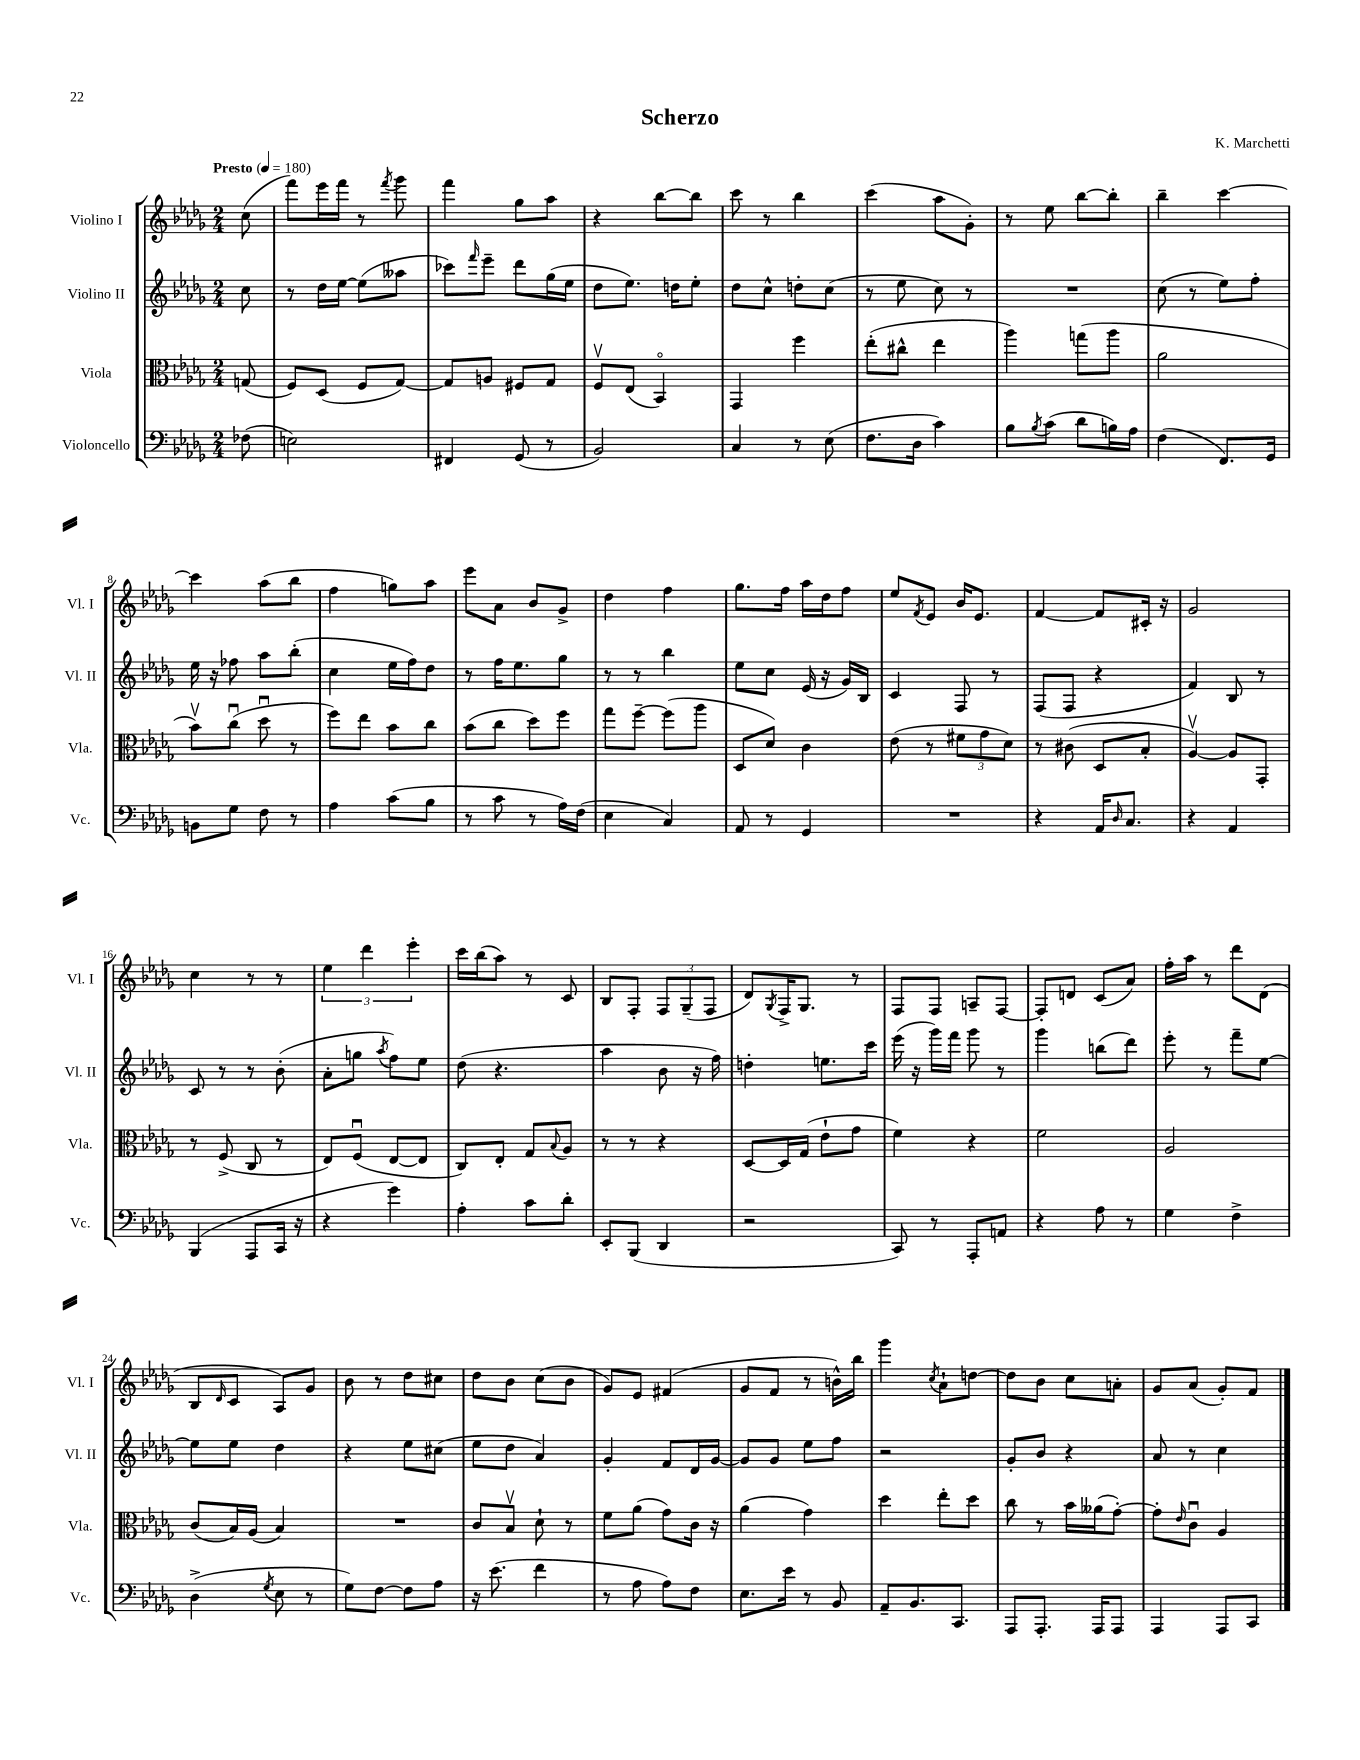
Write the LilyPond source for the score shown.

\header { title = "Scherzo" composer = "K. Marchetti" }
<<
\new StaffGroup <<
\new Staff = "s0" \with { instrumentName = "Violino I" shortInstrumentName = "Vl. I" } {
    \clef treble \key des \major \numericTimeSignature \time 2/4 \partial 8 \tempo "Presto" 4 = 180
    c''8( |
    f'''8) ees'''16 f'''16 r8 \acciaccatura { f'''8 } ges'''8 |
    f'''4 ges''8 aes''8 |
    r4 bes''8~ bes''8 |
    c'''8 r8 bes''4 |
    c'''4( aes''8 ges'8-.) |
    r8 ees''8 bes''8~ bes''8-. |
    bes''4-- c'''4~ |
    c'''4 aes''8( bes''8 |
    f''4 g''8) aes''8 |
    ees'''8 aes'8 bes'8 ges'8-> |
    des''4 f''4 |
    ges''8. f''16 aes''16 des''16 f''8 |
    ees''8 \acciaccatura { f'8 } ees'8 bes'16 ees'8. |
    f'4~ f'8 cis'16-. r16 |
    ges'2 |
    c''4 r8 r8 |
    \tuplet 3/2 { ees''4 des'''4 ees'''4-. } |
    c'''16 bes''16( aes''8) r8 c'8 |
    bes8 f8-. \tuplet 3/2 { f8 ges8--( f8 } |
    des'8) \acciaccatura { ges8 } f16-> ges8. r8 |
    f8 f8 a8-- f8~ |
    f8-. d'8 c'8( aes'8) |
    f''16-. aes''16 r8 des'''8 des'8( |
    bes8 \grace { des'16 } c'8 aes8) ges'8 |
    bes'8 r8 des''8 cis''8 |
    des''8 bes'8 c''8( bes'8 |
    ges'8) ees'8 fis'4( |
    ges'8 f'8 r8 b'16-^) bes''16 |
    ges'''4 \acciaccatura { c''8 } aes'8-! d''8~ |
    d''8 bes'8 c''8 a'8-. |
    ges'8 aes'8( ges'8-.) f'8 \bar "|." |
}
\new Staff = "s1" \with { instrumentName = "Violino II" shortInstrumentName = "Vl. II" } {
    \clef treble \key des \major \numericTimeSignature \time 2/4 \partial 8
    c''8 |
    r8 des''16 ees''16~ ees''8( aeses''8 |
    ces'''8) \grace { f'''16 } ees'''8-- des'''8 ges''16( ees''16 |
    des''8 ees''8.) d''16 ees''8-. |
    des''8 c''8-^ d''8-. c''8( |
    r8 ees''8 c''8) r8 |
    R2 |
    c''8( r8 ees''8) f''8-. |
    ees''16 r16 fes''8 aes''8 bes''8-.( |
    c''4 ees''16 f''16) des''8 |
    r8 f''16 ees''8. ges''8 |
    r8 r8 bes''4 |
    ees''8 c''8 ees'16( r16 ges'16) bes16 |
    c'4 f8 r8 |
    f8( f8 r4 |
    f'4) bes8 r8 |
    c'8 r8 r8 bes'8-.( |
    aes'8-. g''8 \acciaccatura { aes''8 } f''8) ees''8 |
    des''8( r4. |
    aes''4 bes'8 r16 f''16) |
    d''4-. e''8. c'''16 |
    ees'''16( r16 ges'''16) f'''16 ges'''8 r8 |
    ges'''4 b''8( des'''8) |
    ees'''8-. r8 f'''8-- ees''8~ |
    ees''8 ees''8 des''4 |
    r4 ees''8 cis''8( |
    ees''8 des''8 aes'4) |
    ges'4-. f'8 des'16 ges'16~ |
    ges'8 ges'8 ees''8 f''8 |
    r2 |
    ges'8-. bes'8 r4 |
    aes'8 r8 c''4 \bar "|." |
}
\new Staff = "s2" \with { instrumentName = "Viola" shortInstrumentName = "Vla." } {
    \clef alto \key des \major \numericTimeSignature \time 2/4 \partial 8
    g8( |
    f8) des8( f8 ges8~) |
    ges8 a8 fis8 ges8 |
    f8\upbow ees8( bes,4\flageolet) |
    ges,4 f''4 |
    ees''8-.( cis''8-^ ees''4 |
    aes''4) g''8( aes''8 |
    aes'2 |
    bes'8\upbow) c''8\downbow( des''8\downbow r8 |
    f''8) ees''8 bes'8 c''8 |
    bes'8( c''8 des''8) f''8 |
    ges''8 f''8~-- f''8( aes''8 |
    des8 des'8) c'4 |
    ees'8( r8 \tuplet 3/2 { fis'8 ges'8 des'8) } |
    r8 cis'8( des8 bes8-. |
    aes4~\upbow) aes8 ges,8-. |
    r8 f8->( c8 r8 |
    ees8) f8\downbow( ees8~ ees8 |
    c8) ees8-. ges8 \appoggiatura { bes8 } aes8 |
    r8 r8 r4 |
    des8~ des16 ges16( ees'8-! ges'8 |
    f'4) r4 |
    f'2 |
    aes2 |
    c'8( bes16) aes16( bes4) |
    R2 |
    c'8 bes8\upbow des'8-! r8 |
    f'8 aes'8( ges'8) c'16 r16 |
    aes'4( ges'4) |
    des''4 ees''8-. des''8 |
    c''8 r8 bes'16 aeses'16( ges'8~-.) |
    ges'8-. \grace { ees'16 } c'8\downbow aes4 \bar "|." |
}
\new Staff = "s3" \with { instrumentName = "Violoncello" shortInstrumentName = "Vc." } {
    \clef bass \key des \major \numericTimeSignature \time 2/4 \partial 8
    fes8( |
    e2) |
    fis,4 ges,8( r8 |
    bes,2) |
    c4 r8 ees8( |
    f8. des16 c'4) |
    bes8 \acciaccatura { bes8 } c'8( des'8 b16) aes16 |
    f4( f,8.) ges,16 |
    b,8 ges8 f8 r8 |
    aes4 c'8( bes8 |
    r8 c'8 r8 aes16) f16( |
    ees4 c4) |
    aes,8 r8 ges,4 |
    R2 |
    r4 aes,16 \grace { des16 } c8. |
    r4 aes,4 |
    bes,,4( aes,,8 c,16 r16 |
    r4 ges'4) |
    aes4-. c'8 des'8-. |
    ees,8-. bes,,8( des,4 |
    r2 |
    c,8) r8 aes,,8-. a,8 |
    r4 aes8 r8 |
    ges4 f4-> |
    des4->( \acciaccatura { ges8 } ees8 r8 |
    ges8) f8~ f8 aes8 |
    r16 ees'8.( f'4 |
    r8 aes8 aes8) f8 |
    ees8. ees'16 r8 bes,8 |
    aes,8-- bes,8. c,8. |
    aes,,8 aes,,8.-. aes,,16 aes,,8 |
    aes,,4 aes,,8 c,8 \bar "|." |
}
>>
>>
